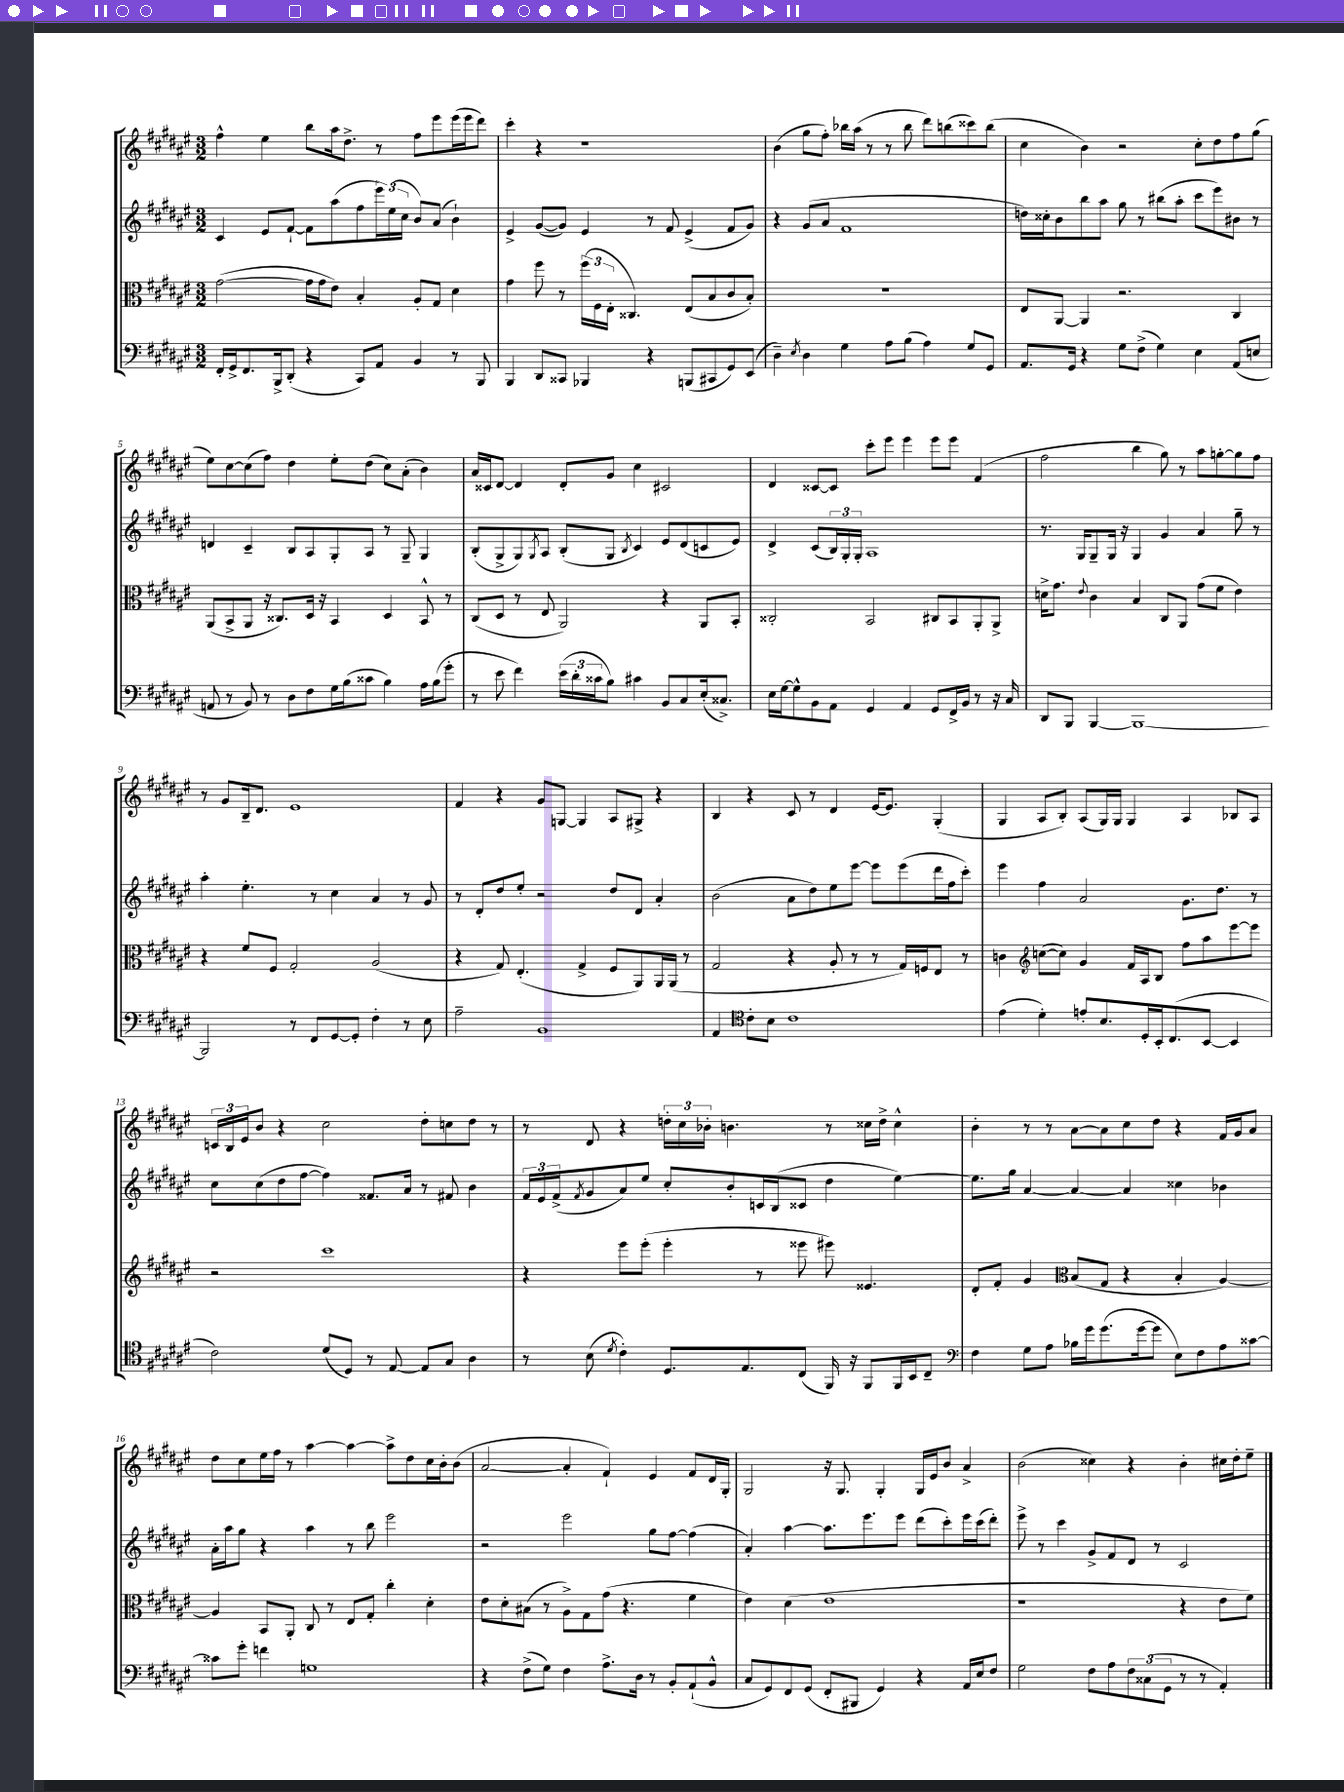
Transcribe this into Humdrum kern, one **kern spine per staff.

**kern	**kern	**kern	**kern
*part4	*part3	*part2	*part1
*staff4	*staff3	*staff2	*staff1
*clefF4	*clefC3	*clefG2	*clefG2
*k[f#c#g#d#a#e#]	*k[f#c#g#d#a#e#]	*k[f#c#g#d#a#e#]	*k[f#c#g#d#a#e#]
*M3/2	*M3/2	*M3/2	*M3/2
=1	=1	=1	=1
16FF#'/LL	([2g#\	4c#/	4ff#^^\
16GG#^/J	.	.	.
8.FF#/	.	.	.
.	.	8e#/L	4ee#\
16BBB^/k	.	.	.
(8DD#'/J	.	[8f#`/J	.
4r	16g#\LL]	8f#\L]	8bb\L
.	16g#\J	.	.
.	8e#\J)	(8aa#\	16aa#\k
.	.	.	8.dd#^\J
8CC#/L)	4B'/	8ff#\	.
8AA#/J	.	24eee#\L)	8r
.	.	(24ee#\	.
.	.	24cc#\JJ	.
4BB/	8A#'/L	8b/L)	8ff#\L
.	8G#/J	(8a#/J	8eee#\
8r	4d#\	4b`\)	(16eee#\L
.	.	.	16eee#\J
8BBB/	.	.	8ddd#\J)
=2	=2	=2	=2
4BBB/	4g#\	4e#^/	4ccc#'\
8DD#/L	8ff#\	([8g#/L	4r
8CC##X/J	8r	8g#/J])	.
4BBB-X/	(24ff#\LL	4e#/	1r
.	24F#\	.	.
.	24E#'\JJ	.	.
.	4.C##X/)	.	.
4r	.	8r	.
.	.	8f#/	.
(8BBBn/L	(8E#/L	(4e#^/	.
8CC#X/	8B/	.	.
8GG#/)	8c#/	8f#/L	.
(8EE#/J	8B'/J)	8g#/J)	.
=3	=3	=3	=3
4D#~\)	1.r	4r	(4b\
8qE#/	.	.	.
4D#\	.	(8g#/L	8gg#\L
.	.	8a#/J	8ff#'\J)
4G#\	.	1f#	16bb-X\LL
.	.	.	(16aa#\JJ
.	.	.	8r
8A#\L	.	.	8r
(8B\J	.	.	8bb-\
4A#\)	.	.	8ddd#\L)
.	.	.	(8bbn\
8G#/L	.	.	8ccc##X\)
8GG#/J	.	.	(8bb\J
=4	=4	=4	=4
8.AA#/L	8E#/L	16ddn\LL)	4cc#\
.	.	16cc##X'\J	.
.	[8AA#/J	8b\	.
16GG#/Jk	.	.	.
4r	4AA#/]	8bb\	4b\)
.	.	8aa#\J	.
8G#\L	2.r	8gg#\	2r
(8F#^\J	.	8r	.
4G#\)	.	(8bb#X\L	.
.	.	8aa#'\J	.
4E#\	.	8ccc#\L	8cc#'\L
.	.	8eee#\)	8dd#\
(8AA#/L	4C#/	8b#X\J	8ff#\
8En/J	.	8r	(8gg#\J
!!LO:LB:g=z
=5	=5	=5	=5
8AAn/	(8AA#/L	4dn/	8ee#\L)
8r	8BB^/	.	[8cc#\
8BB/)	8AA#/J	4c#~/	(8cc#\]
8r	16r	.	8ff#\J)
.	8.C##X/L)	.	.
8D#\L	.	8B/L	4dd#\
8F#\	16D#/Jk	8A#/	.
.	16r	.	.
16G#\L	4BB/	8G#'/	8ee#'\L
(16B\J	.	.	.
8c##X\J	.	8A#/J	(8dd#\J
4B\)	4D#/	8r	8cc#\L)
.	.	8G#~/	(8a#'\J
16A#\LL	8BB^^/	4G#/	4b\)
(16B\J	.	.	.
8g#'\J	8r	.	.
=6	=6	=6	=6
8r	(8C#/L	(8B'/L	16a#/LL
.	.	.	16c##X/J
8e#\	8D#/J	8G#^/	[8d#/J
4f#\)	8r	8G#/)	4d#/]
.	.	8qG#/	.
.	8E#/	8A#/J	.
(24e#\LL	2AA#/)	(8B'/L	8d#'/L
24d#'\	.	.	.
24c##X\J	.	.	.
8B\J)	.	8G#/J	8g#/J
.	.	8qB/	.
4c#X\	.	4c#/)	4cc#\
8BB/L	4r	8e#/L	2c#X/
8C#/	.	(8d#/	.
(16E#'/k	8AA#/L	8cn/	.
8.C##X^/J)	.	.	.
.	8BB'/J	8e#/J)	.
=7	=7	=7	=7
16E#\LL	2C##X'/	4d#^/	4d#/
[16G#\J	.	.	.
8G#^^\]	.	.	.
8BB\	.	(8c#/L	[8c##X/L
8AA#\J	.	24B/L)	8c##/J]
.	.	24G#'/	.
.	.	24G#'/JJ	.
4GG#/	2BB/	1A#	8ccc#'\L
.	.	.	8eee#\J
4AA#/	.	.	4eee#\
8GG#/L	8C#X/L	.	8eee#\L
16FF#^/L	8BB/	.	8eee#\J
16BB/JJ	.	.	.
8r	8AA#'/	.	(4f#/
16r	8AA#^/J	.	.
16C#/	.	.	.
=8	=8	=8	=8
8DD#/L	16dn^\KL	8.r	2ff#\
.	8.g#\J	.	.
8BBB/J	.	.	.
.	.	16G#/KL	.
.	8qqe#/	.	.
[4BBB/	4c#\	8G#~/	.
.	.	16G#/Jk	.
.	.	16r	.
1BBB_	4B/	4G#/	4bb\
.	8C#/L	4g#/	8gg#\)
.	8AA#/J	.	8r
.	(8g#\L	4a#/	8aa#\L
.	8f#\J	.	[8ggn'\
.	4e#\)	8gg#~\	8gg\]
.	.	8r	8ff#\J
!!LO:LB:g=z
=9	=9	=9	=9
2BBB/]	4r	4aa#'\	8r
.	.	.	8g#/L
.	8f#/L	4.ee#'\	16B~/k
.	.	.	8.d#/J
.	8F#/J	.	.
8r	2G#'/	.	1e#
8FF#/L	.	8r	.
[8GG#/	.	4cc#\	.
8GG#'/J]	.	.	.
4F#'\	(2A#/	4a#/	.
8r	.	8r	.
8E#\	.	8g#/	.
=10	=10	=10	=10
2A#~\	4r	8r	4f#/
.	.	8d#'/L	.
.	8G#/)	8dd#/	4r
.	(4.E#'/	8ee#'/J	.
1BB	.	2r	8g#/L
.	.	.	[8Gn/J
.	4G#^/	.	4G/]
.	8F#/L	8dd#/L	8A#/L
.	8AA#/)	8d#/J	8G#X^/J
.	16AA#/L	4a#'/	4r
.	(16AA#/JJ	.	.
.	8r	.	.
=11	=11	=11	=11
4AA#/	2G#/	(2b\	4B/
*clefC4	*	*	*
8c#'\L	.	.	4r
8B\J	.	.	.
1c#	4r	8a#\L	8c#/
.	.	8dd#\)	8r
.	8A#'/	8ee#\	4d#/
.	8r	[8eee#\J	.
.	8r	8eee#\L]	[16e#/KL
.	.	.	8.e#/J]
.	16G#/LL)	(8eee#\	.
.	16Fn/J	.	.
.	8E#/J	16ddd#\L	(4G#'/
.	.	16ff#\J	.
.	8r	8ccc#'\J)	.
=12	=12	=12	=12
(4e#\	4cn\	4eee#\	4G#/
*	*clefG2	*	*
4d#'\)	([8ccn\L	4ff#\	8A#/L
.	8cc\J])	.	8B'/J)
8en'/L	4g#/	2a#/	(8A#/L
8.B/	.	.	16G#/L)
.	.	.	16G#/JJ
.	16f#/LL	.	4G#/
16D#'/L	16A#/J	.	.
16BB'/J	8B/J	.	.
(8.C#/	.	.	.
.	8ff#\L	8.g#\L	4A#/
[8BB/J	8aa#\	.	.
.	.	8.dd#\J	.
4BB/]	[8eee#\	.	8B-X/L
.	8eee#\J]	8r	8A#/J
!!LO:LB:g=z
=13	=13	=13	=13
2c#\)	2r	8cc#\L	24cn/LL
.	.	.	24B/
.	.	.	24e#/J
.	.	(8cc#\	8b/J
.	.	8dd#\	4r
.	.	[8ff#\J	.
(8d#/L	1ccc#	4ff#\])	2cc#\
8D#/J)	.	.	.
8r	.	8.f##X/L	.
[8E#/	.	.	.
.	.	16a#/Jk	.
8E#/L]	.	8r	8dd#'\L
8G#/J	.	8f#X/	8ccn\
4A#\	.	4b\	8dd#\J
.	.	.	8r
=14	=14	=14	=14
8r	4r	24f#/LL	8r
.	.	24e#/	.
.	.	(24f#^/J	.
.	.	8qf#/	.
(8B\	.	8g#/	8d#/
8qd#/	.	.	.
4c#'\)	8eee#\L	8a#/)	4r
.	(8eee#'\J	8ee#/J	.
8.D#/L	4eee#'\	8cc#'/L	24ddn'\LL
.	.	.	24cc#\
.	.	.	24b-X'\JJ
.	.	8b'/	4.bn\
8.E#/	.	.	.
.	8r	16cn/L	.
.	.	(16B/J	.
(8C#/J	8eee##X\	8c##X/J	.
16FF#/)	8eee#X\)	4dd#\	8r
16r	.	.	.
8FF#/L	4.e##X/	.	16cc##X\LL
.	.	.	16dd^\JJ
16FF#/L	.	[4ee#\)	4cc##^^\
16BB/J	.	.	.
8C#~/J	.	.	.
=15	=15	=15	=15
*clefF4	*	*	*
4F#\	8d#'/L	8.ee#\L]	4b'\
.	8f#'/J	.	.
.	.	16gg#\Jk	.
8G#\L	4g#/	[4a#/	8r
8A#\J	.	.	8r
*	*clefC3	*	*
16B-X\LL	(8B/L	4a#/_	[8a#\L
16g#\J	.	.	.
(8.g#\	8G#/J	.	8a#\]
.	4r	4a#/]	8cc#\
[16g#\k	.	.	.
8g#\J]	.	.	8dd#\J
8E#\L)	4B'/	4cc##X\	4r
8F#\	.	.	.
8A#\	[4A#/)	4b-X\	16f#/LL
.	.	.	16g#/J
[8c##X\J	.	.	8a#/J
!!LO:LB:g=z
=16	=16	=16	=16
8c##X\L]	4A#/]	16a#'\LL	8dd#\L
.	.	16aa#\J	.
8g#'\J	.	8gg#\J	8cc#\
4fn\	8BB/L	4r	16ee#\L
.	.	.	16ff#\JJ
.	8AA#'/J	.	8r
1Gn	8C#/	4aa#\	[4aa#\
.	8r	.	.
.	8E#/L	8r	4aa#\_
.	8G#'/J	8bb\	.
.	4cc#'\	2eee#\	8aa#^\L]
.	.	.	8dd#\
.	4d#'\	.	16cc#\L
.	.	.	16b'\J
.	.	.	(8b\J
=17	=17	=17	=17
4r	8e#\L	2r	[2a#/
.	8d#'\	.	.
(8F#^\L	(8B#X\J	.	.
8G#\J)	8r	.	.
4F#\	8A#^\L)	2eee#\	4a#'/]
.	8G#\	.	.
8.A#^\L	(8g#\J	.	4f#`/)
.	4.r	.	.
16D#\Jk	.	.	.
8r	.	8gg#\L	4e#/
8BB'/L	.	[8ff#\J	.
(8AA#`/	4f#\	(4ff#\]	8f#/L
8BB^^/J	.	.	16d#/L
.	.	.	16G#'/JJ
=18	=18	=18	=18
8C#/L	4e#\)	4a#'/)	2G#/
8GG#/)	.	.	.
8FF#/	(4d#\	[4aa#\	.
(8GG#/J	.	.	.
8FF#'/L	1e#	8.aa#\L]	16r
.	.	.	8.G#/
8BBB#X/J	.	.	.
.	.	8.eee#\	.
4GG#/)	.	.	4G#'/
.	.	8eee#\J	.
4r	.	(8ddd#\L	16G#/LL
.	.	.	16e#/J
.	.	8ccc#'\)	8b/J
16AA#/LL	.	16eee#\L	4a#^/
16E#/J	.	(16ccc#\J	.
8F#/J	.	8ddd#'\J)	.
=19	=19	=19	=19
2G#\	1r	8eee#^\	(2b\
.	.	8r	.
.	.	4ccc#\	.
8F#\L	.	8g#^/L	4cc##X\)
8A#\	.	8f#/	.
12F#\	.	8d#/J	4r
(12C##X\	.	.	.
.	.	8r	.
12GG#\J	.	.	.
8r	4r	2c#/	4b'\
8r	.	.	.
4AA#'/)	8e#\L	.	16cc#X\LL
.	.	.	16dd#'\J
.	8f#\J)	.	8ee#~\J
==	==	==	==
*-	*-	*-	*-
